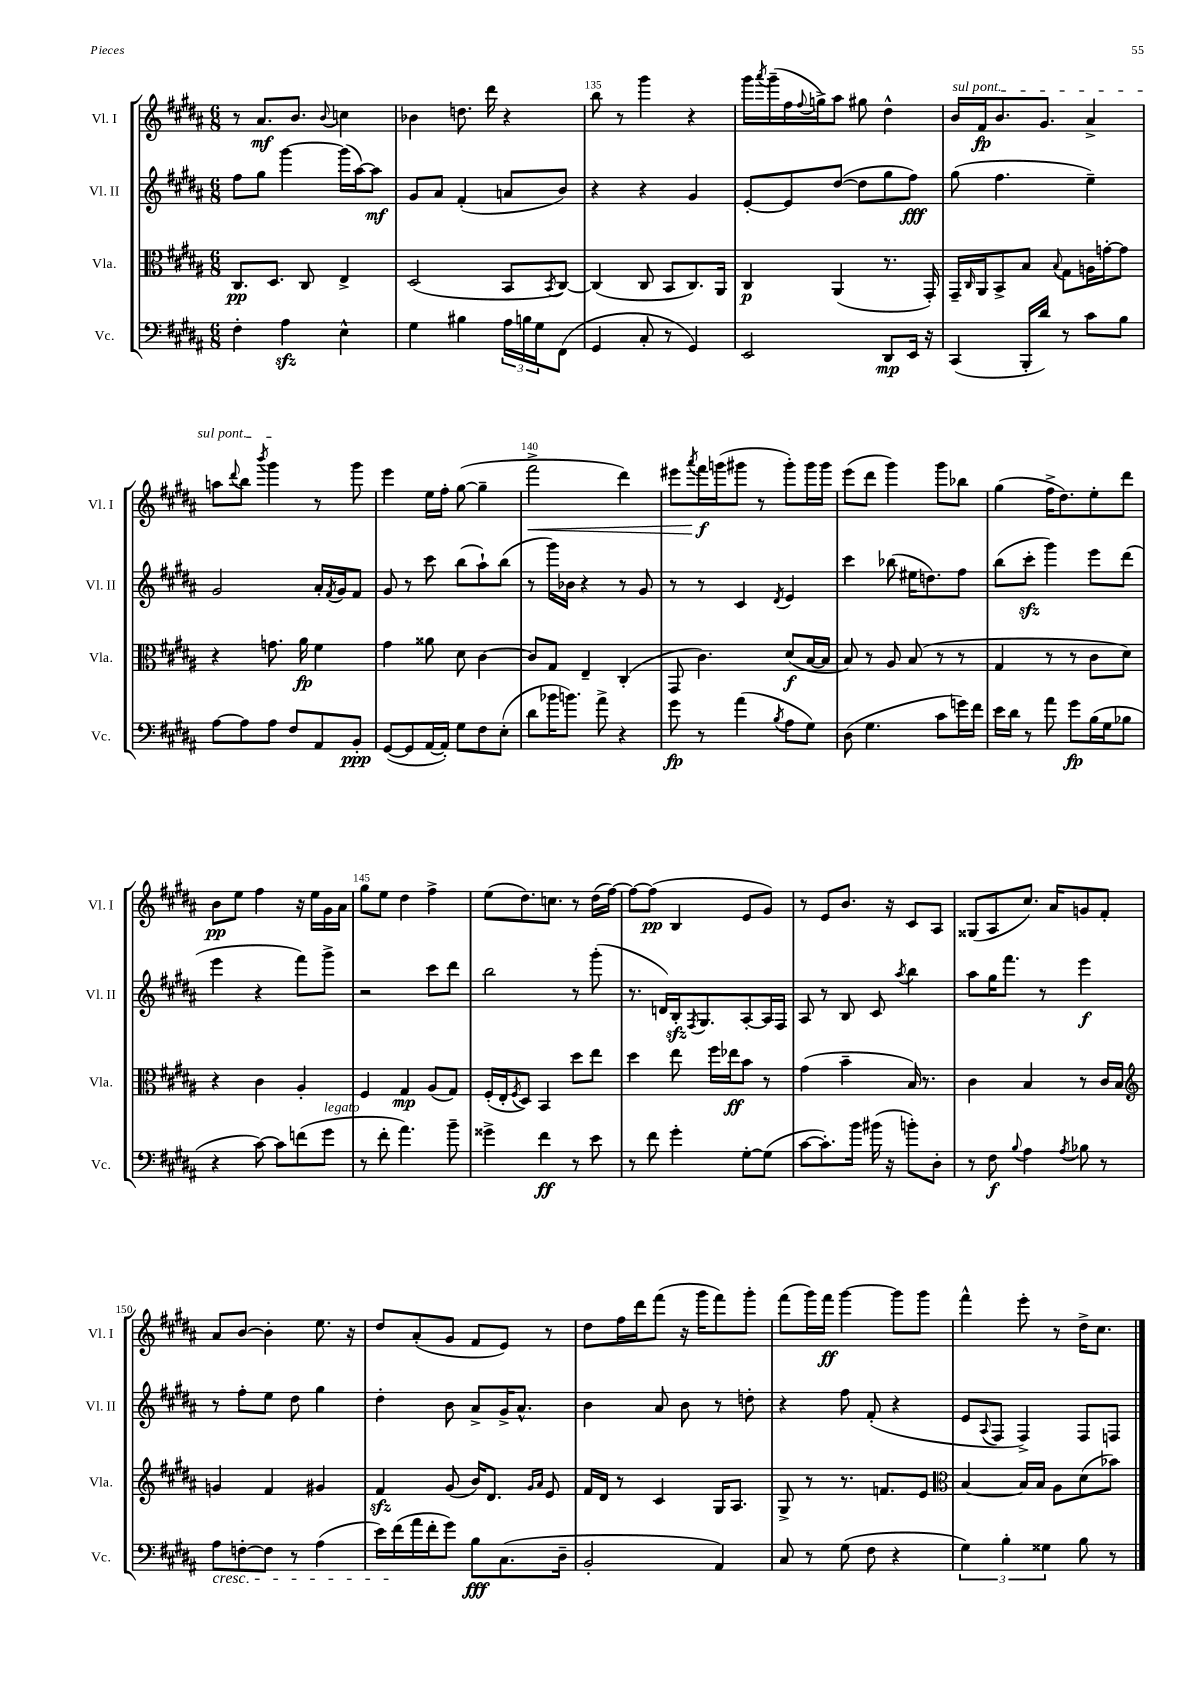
<<
\new StaffGroup <<
\new Staff = "s0" \with { instrumentName = "Vl. I" shortInstrumentName = "Vl. I" } {
    \clef treble \key b \major \numericTimeSignature \time 6/8
    r8 ais'8.\mf b'8. \appoggiatura { b'8 } c''4 |
    bes'4 d''8. dis'''16 r4 |
    b''8 r8 gis'''4 r4 |
    gis'''16 \acciaccatura { ais'''8 } gis'''16--( fis''16 \appoggiatura { fis''8 } g''16->) ais''8 gis''8 dis''4-^ |
    \once \override TextSpanner.bound-details.left.text = \markup { \italic "sul pont." } b'16\startTextSpan fis'16\fp b'8. gis'8. ais'4-> |
    a''8 \appoggiatura { dis'''8 } b''8 \acciaccatura { b'''8 } gis'''4\stopTextSpan r8 gis'''8 |
    e'''4 e''16 fis''16-. gis''8~( gis''4-- |
    fis'''2->\< dis'''4) |
    eis'''8 \acciaccatura { ais'''8 } fis'''16\f\! g'''16( gis'''8 r8 gis'''8-.) gis'''16 gis'''16 |
    e'''8( dis'''8 gis'''4) gis'''8 bes''8 |
    gis''4( fis''16-> dis''8.) e''8-. dis'''8 |
    b'8\pp e''8 fis''4 r16 e''16 gis'16 ais'16 |
    gis''8 e''8 dis''4 fis''4-> |
    e''8( dis''8.) c''8. r8 dis''16( fis''16~) |
    fis''8~ fis''8\pp( b4 e'8 gis'8) |
    r8 e'8 b'8. r16 cis'8 ais8 |
    gisis8( ais8 cis''8.) ais'16 g'8 fis'8-. |
    ais'8 b'8~ b'4-. e''8. r16 |
    dis''8 ais'8-.( gis'8 fis'8 e'8) r8 |
    dis''8 fis''16 dis'''16 fis'''8( r16 gis'''16 fis'''8) gis'''8-. |
    fis'''8( gis'''16) fis'''16\ff gis'''4~ gis'''8 gis'''8 |
    fis'''4-^ e'''8-. r8 dis''16-> cis''8. \bar "|." |
}
\new Staff = "s1" \with { instrumentName = "Vl. II" shortInstrumentName = "Vl. II" } {
    \clef treble \key b \major \numericTimeSignature \time 6/8
    fis''8 gis''8 gis'''4~ gis'''16( ais''16~) ais''8\mf |
    gis'8 ais'8 fis'4-.( a'8 b'8) |
    r4 r4 gis'4 |
    e'8~-. e'8 dis''8~( dis''8 gis''8 fis''8\fff) |
    gis''8( fis''4. e''4--) |
    gis'2 ais'16-. \acciaccatura { fis'8 } gis'16 fis'8 |
    gis'8 r8 cis'''8 b''8( ais''8-!) b''8( |
    r8 gis'''16) bes'16 r4 r8 gis'8 |
    r8 r8 cis'4 \acciaccatura { dis'8 } e'4 |
    cis'''4 bes''8( eis''16 d''8.) fis''8 |
    b''8( cis'''8-.\sfz gis'''4) e'''8 dis'''8( |
    e'''4 r4 fis'''8) gis'''8-> |
    r2 cis'''8 dis'''8 |
    b''2 r8 gis'''8-.( |
    r8. d'16) b16-.\sfz \acciaccatura { fis8 } gis8. ais8~-. ais16 fis16 |
    ais8 r8 b8 cis'8 \acciaccatura { ais''8 } b''4 |
    ais''8 gis''16 fis'''8. r8 e'''4\f |
    r8 fis''8-. e''8 dis''8 gis''4 |
    dis''4-. b'8 ais'8-> gis'16-> ais'8.-^ |
    b'4 ais'8 b'8 r8 d''8-. |
    r4 fis''8 fis'8-.( r4 |
    e'8 \appoggiatura { ais8 } fis8 fis4->) fis8 f8 \bar "|." |
}
\new Staff = "s2" \with { instrumentName = "Vla." shortInstrumentName = "Vla." } {
    \clef alto \key b \major \numericTimeSignature \time 6/8
    cis8.\pp dis8. cis8 e4-> |
    dis2( b,8 \acciaccatura { b,8 } cis8~) |
    cis4( cis8 b,8 cis8.) ais,16 |
    cis4\p ais,4( r8. gis,16-.) |
    gis,16-- \grace { cis16 } ais,16 b,8-> b8 \appoggiatura { b8 } gis8 a16 g'16~-. g'8 |
    r4 g'8. ais'16\fp fis'4 |
    gis'4 aisis'8 dis'8 cis'4~ |
    cis'8 gis8 e4-- cis4-.( |
    gis,8 cis'4.) dis'8\f( b16~ b16 |
    b8) r8 ais8 b8( r8 r8 |
    gis4 r8 r8 cis'8 dis'8) |
    r4 cis'4 ais4-. |
    fis4 gis4\mp ais8( gis8) |
    fis16-.( e16-. \acciaccatura { fis8 } dis8) b,4 dis''8 e''8 |
    dis''4 e''8 fis''16 ees''16\ff b'8 r8 |
    gis'4( b'4-- b16) r8. |
    cis'4 b4 r8 cis'16 b16 |
    \clef treble g'4 fis'4 gis'4 |
    fis'4\sfz gis'8( b'16) dis'8. \grace { gis'16 ais'16 } e'8 |
    fis'16 dis'16 r8 cis'4 gis16 ais8. |
    gis8-> r8 r8. f'8. e'8 |
    \clef alto b4~ b16 b16 ais8 dis'8( bes'8) \bar "|." |
}
\new Staff = "s3" \with { instrumentName = "Vc." shortInstrumentName = "Vc." } {
    \clef bass \key b \major \numericTimeSignature \time 6/8
    fis4-. ais4\sfz e4-^ |
    gis4 bis4 \tuplet 3/2 { ais16 b16 gis16 } fis,8( |
    gis,4 cis8-. r8 gis,4) |
    e,2 dis,8\mp e,16 r16 |
    cis,4( b,,16-. dis'16) r8 cis'8 b8 |
    ais8~ ais8 ais8 fis8 ais,8 b,8-.\ppp |
    gis,8~( gis,8 ais,16~ ais,16-.) gis8 fis8 e8-.( |
    dis'8 bes'16 b'8.) ais'8-> r4 |
    gis'8\fp r8 ais'4( \acciaccatura { b8 } ais8 gis8) |
    dis8( gis4. cis'8 g'16) fis'16 |
    e'16 dis'16 r8 ais'8 gis'8\fp b16( gis16 bes8 |
    r4 cis'8~) cis'8 f'8( gis'8^\markup { \italic "legato" } |
    r8 fis'8-. ais'4.) b'8-- |
    gisis'4-> fis'4\ff r8 e'8 |
    r8 fis'8 gis'4-. gis8~-. gis8( |
    cis'8~ cis'8.-.) b'16 bis'16( r16 b'8-.) dis8-. |
    r8 fis8\f \appoggiatura { b8 } ais4 \acciaccatura { ais8 } bes8 r8 |
    ais8\cresc f8~-. f8 r8 ais4( |
    e'16) fis'16\!( ais'16 fis'16-. gis'8) b8\fff cis8.( dis16-- |
    b,2-. ais,4) |
    cis8 r8 gis8( fis8 r4 |
    \tuplet 3/2 { gis4) b4-. gisis4 } b8 r8 \bar "|." |
}
>>
>>
\layout { \context { \Score currentBarNumber = #133 \override BarNumber.break-visibility = ##(#f #t #t) barNumberVisibility = #(every-nth-bar-number-visible 5) } }
